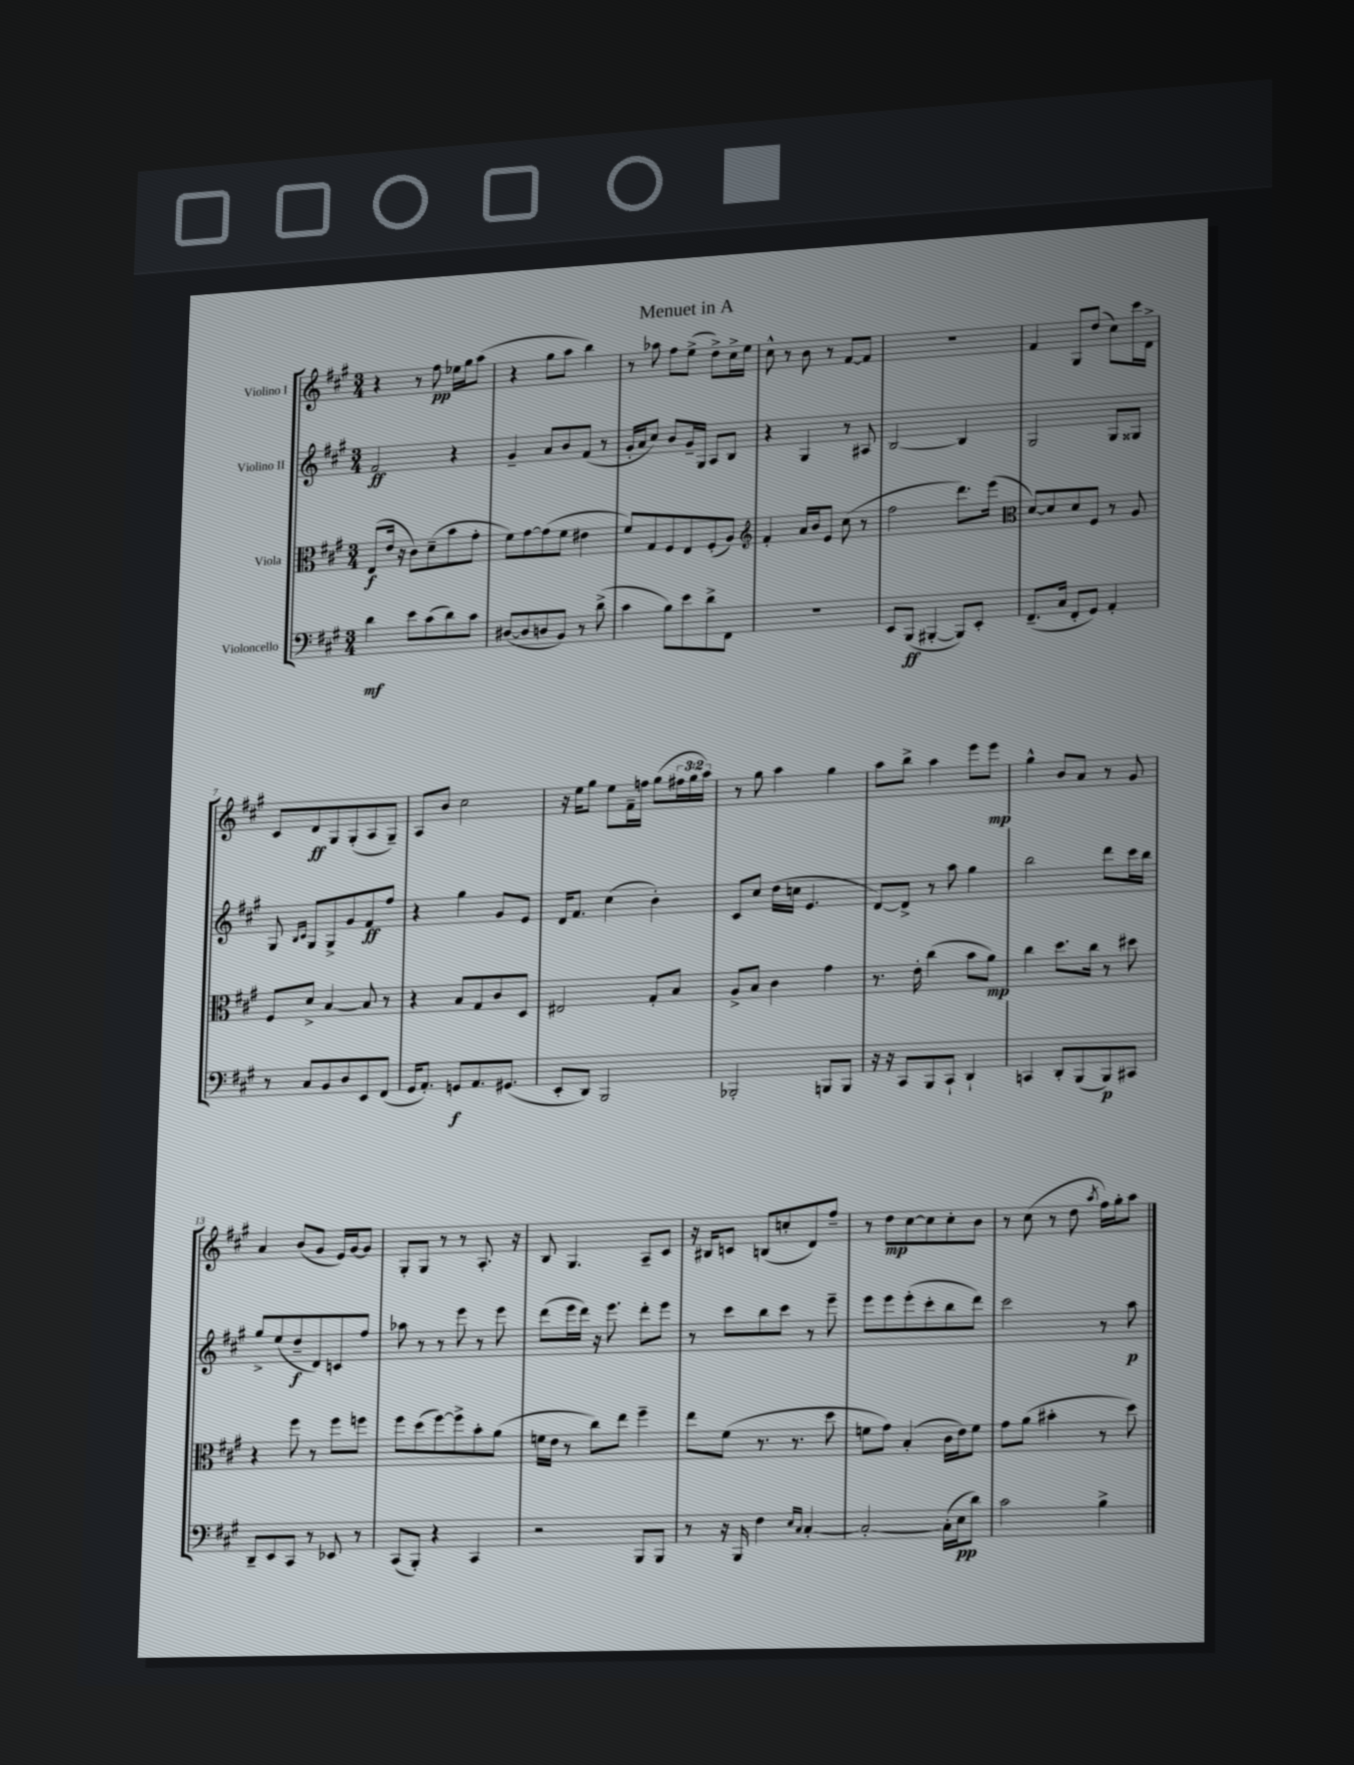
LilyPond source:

\header { title = "Menuet in A" }
<<
\new StaffGroup <<
\new Staff = "s0" \with { instrumentName = "Violino I" } {
    \clef treble \key a \major \numericTimeSignature \time 3/4 \override Staff.TupletNumber.text = #tuplet-number::calc-fraction-text
    r4 r8 fis''8\pp ees''16 gis''16 a''8( |
    r4 gis''8 a''8 b''4) |
    r8 aes''8 fis''8 e''8->( d''8->) cis''16-> e''16 |
    cis''8-^ r8 b'8 r8 fis'8~ fis'8 |
    R2. |
    fis'4 gis8 d''8( cis''8) cis'''16 d'16-> |
    cis'8 d'8\ff gis8 gis8-.( a8 gis8--) |
    a8 b'8 cis''2 |
    r16 e''16 gis''8 e''8 fis'16-- f''16 gis''8( \tuplet 3/2 { fis''16 gis''16 a''16) } |
    r8 gis''8 a''4 gis''4 |
    a''8 b''8-> a''4 e'''8 e'''8\mp |
    gis''4-^ b'8 a'8 r8 gis'8 |
    a'4 b'8( gis'8 e'16) gis'16~ gis'8 |
    gis8-. gis8 r8 r8 a8.-. r16 |
    b8 gis4. a8-- cis'8 |
    r16 bis16 c'8 b8( c''8-. d'8) fis''8-- |
    r8 d''8\mp cis''8~ cis''8 cis''8-. b'8 |
    r8 cis''8( r8 d''8 \acciaccatura { a''8 } fis''16) gis''16-. a''8 \bar "|." |
}
\new Staff = "s1" \with { instrumentName = "Violino II" } {
    \clef treble \key a \major \numericTimeSignature \time 3/4
    fis'2\ff r4 |
    gis'4-- a'8 b'8 fis'8( r8 |
    gis'16-. a'16 cis''8) b'8 gis'16-- gis16 a8 b8 |
    r4 gis4 r8 ais8 |
    b2~ b4 |
    gis2 gis8 gisis8 |
    gis8 \grace { b16 cis'16 } gis8 gis8-> gis'8 fis'8\ff fis''8 |
    r4 gis''4 gis'8 e'8 |
    d'16 fis'8. cis''4( b'4-.) |
    cis'8 cis''8 d''16( c''16 e'4. |
    d'8~) d'8-> r8 a''8 gis''4 |
    b''2 d'''8 cis'''16 b''16 |
    gis''8-> e''8( d''8--\f d'8) c'8 fis''8 |
    aes''8 r8 r8 e'''8 r8 e'''8 |
    d'''8( e'''16 d'''16) r16 e'''8. d'''8-. e'''8 |
    r8 cis'''8 b''8 cis'''8 r8 e'''8-- |
    e'''8 e'''8 e'''8-.( cis'''8-. b''8 d'''8) |
    cis'''2 r8 a''8\p \bar "|." |
}
\new Staff = "s2" \with { instrumentName = "Viola" } {
    \clef alto \key a \major \numericTimeSignature \time 3/4
    e8\f( e'16 r16 cis'8) d'8--( b'8 gis'8-. |
    fis'8) gis'8~ gis'8( fis'8 eis'4 |
    fis'8) gis8 fis8 e8 fis8-.( a8) |
    \clef treble fis'4-. a'16 b'16 e'8 cis''8( r8 |
    fis''2 d'''8.) e'''16( |
    \clef alto d'8~) d'8 d'8 fis8 r8 a8 |
    fis8 d'8-> b4~ b8 r8 |
    r4 b8 gis8 cis'8 d8 |
    eis2 gis8-. b8 |
    a8-> b8 cis'4 gis'4 |
    r8. e'16-. cis''4( b'8 a'8\mp) |
    cis''4 d''8. cis''16 r8 dis''8 |
    r4 fis''8 r8 fis''8 f''8 |
    fis''8 d''8( fis''8~) fis''8-> b'8-. a'8( |
    f'16 e'16 r8 cis''8) e''8 fis''4-- |
    e''8 fis'8( r8. r8. d''8 |
    f'8 gis'8) b4-.( cis'16 e'16) f'8 |
    gis'8 a'8( bis'4-. r8 d''8) \bar "|." |
}
\new Staff = "s3" \with { instrumentName = "Violoncello" } {
    \clef bass \key a \major \numericTimeSignature \time 3/4
    d'4\mf e'8 cis'8( d'8) cis'8 |
    dis8~( dis8 d8 b,8) r8 d'8->( |
    cis'4 b8) e'8 d'8-> fis,8 |
    R2. |
    e,8 b,,8\ff( bis,,4~-. bis,,8) e,8-. |
    fis,8.--( cis16 fis,8-. gis,8) a,4-. |
    r8 cis8 b,8 d8 e,8 fis,8( |
    gis,16 a,8.-.) g,8\f a,8. gis,8.( |
    e,8-. d,8) b,,2 |
    bes,,2-. b,,8 b,,8 |
    r16 r16 cis,8 b,,8 cis,8-! d,4-! |
    c,4 d,8-. b,,8( b,,8\p) cis,8 |
    d,8-- e,8 cis,8 r8 ees,8 r8 |
    cis,8( b,,8-.) r4 cis,4 |
    r2 b,,8 b,,8 |
    r8 r16 b,,16 fis4 \grace { e16 cis16 } cis4~-. |
    cis2~-. cis16-.( e16\pp d'8) |
    cis'2 b4-> \bar "|." |
}
>>
>>
